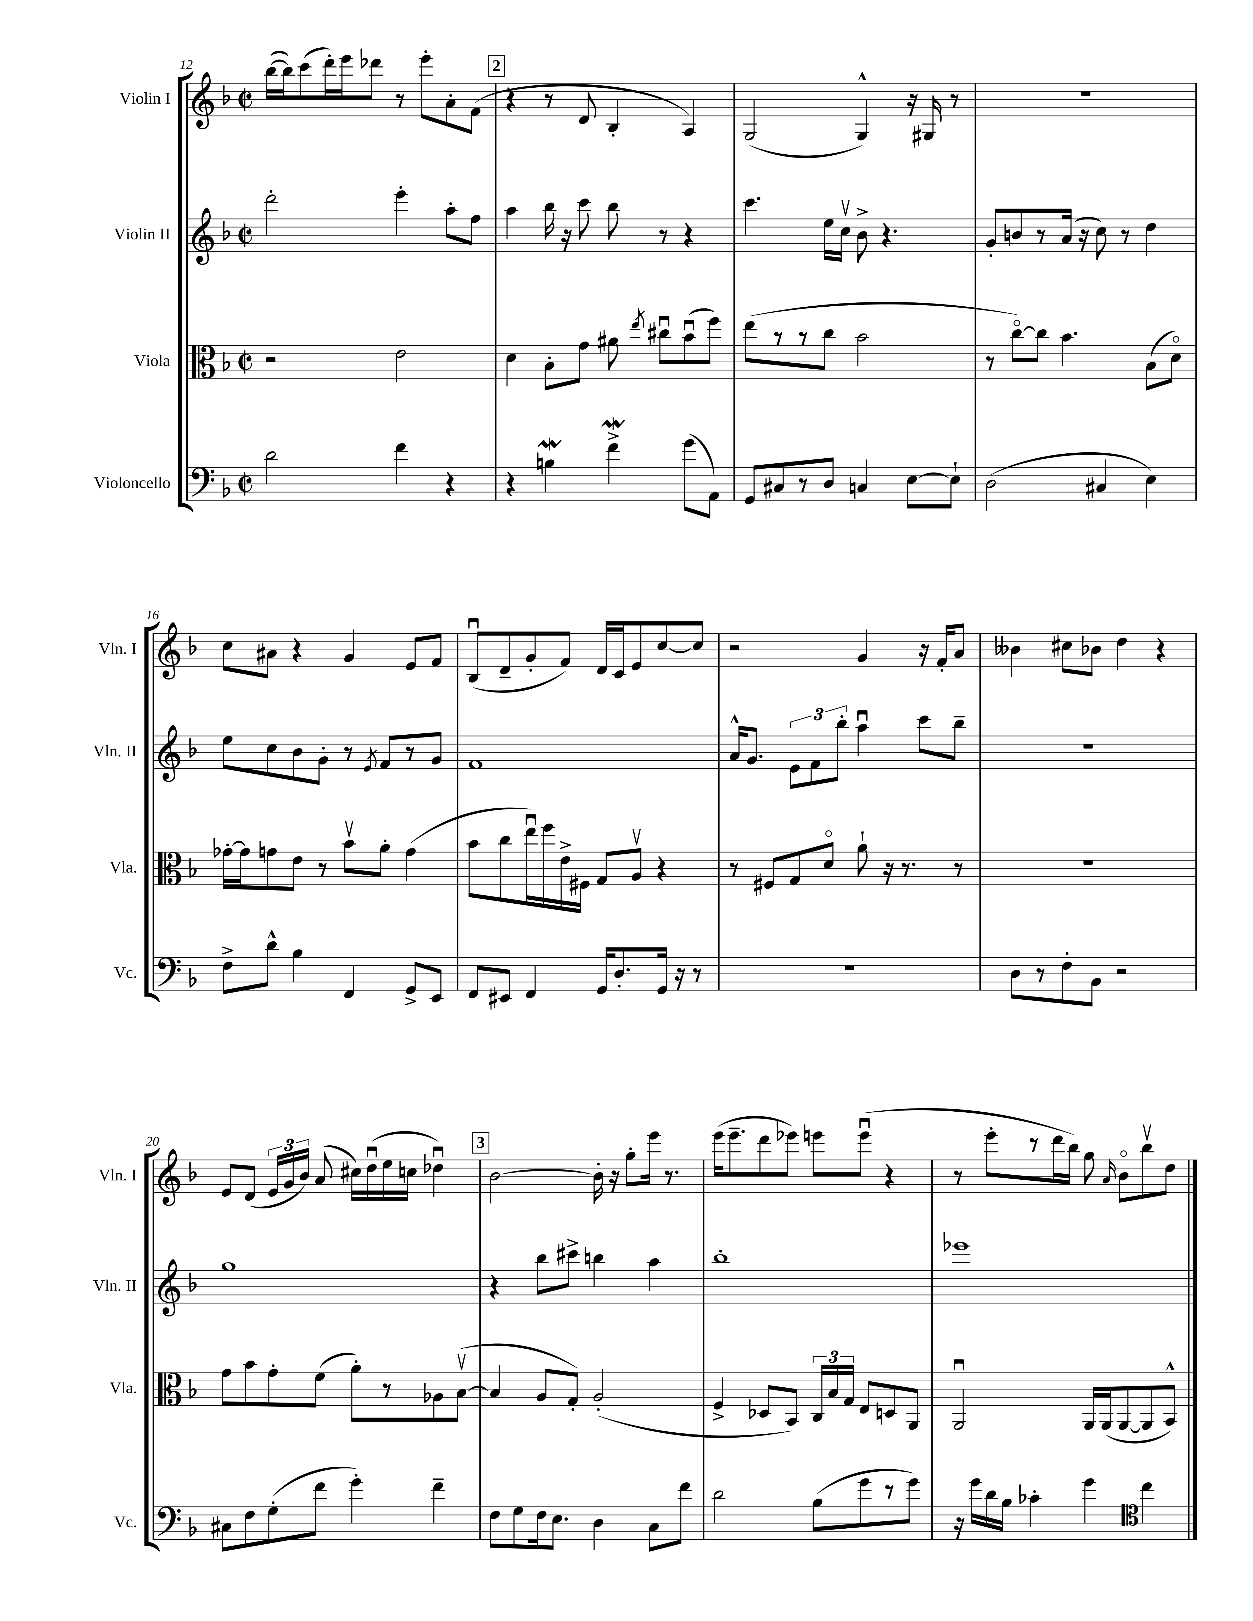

**kern	**kern	**kern	**kern
*staff4	*staff3	*staff2	*staff1
*clefF4	*clefC3	*clefG2	*clefG2
*k[b-]	*k[b-]	*k[b-]	*k[b-]
*M2/2	*M2/2	*M2/2	*M2/2
*met(c|)	*met(c|)	*met(c|)	*met(c|)
2d	2r	2ddd'	([16bb-
.	.	.	16bb-])
.	.	.	(8ccc
.	.	.	16ddd')
.	.	.	16eee
.	.	.	8ddd-
4f	2e	4eee'	8r
.	.	.	8eee'
4r	.	8aa'	8a'
.	.	8ff	(8f
=	=	=	=
4r	4d	4aa	4r
4B	8B-'	16bb-	8r
.	.	16r	.
.	8g	8ccc	8d
4f^	8a#	8bb-	4B-'
.	8qee	.	.
.	8cc#u	8r	.
(8g	(8b-u	4r	4A)
8AA)	8ff)	.	.
=	=	=	=
8GG	(8ee	4.ccc	(2G
8C#	8r	.	.
8r	8r	.	.
8D	8cc	16ee	.
.	.	16ccv	.
4C	2b-	8b-^	4G^^)
.	.	4.r	.
[8E	.	.	16r
.	.	.	16G#
8E`]	.	.	8r
=	=	=	=
(2D	8r	8g'	1r
.	[8cco)	8b	.
.	8cc]	8r	.
.	4.b-	(16a	.
.	.	16r	.
4C#	.	8cc)	.
.	.	8r	.
4E)	(8B-	4dd	.
.	8do)	.	.
=	=	=	=
8F^	[16g-'	8ee	8cc
.	16g-]	.	.
8d^^	8g	8cc	8a#
4B-	8e	8b-	4r
.	8r	8g'	.
4FF	8b-v	8r	4g
.	.	8qe	.
.	8a'	8f	.
8GG^	(4g	8r	8e
8EE	.	8g	8f
=	=	=	=
8FF	8b-	1f	(8B-u
8EE#	8cc	.	8d~
4FF	16eeu)	.	8g'
.	16ff	.	.
.	16e^	.	8f)
.	16F#	.	.
16GG	8G	.	16d
8.D'	.	.	16c
.	8Av	.	8e
16GG	4r	.	[8cc
16r	.	.	.
8r	.	.	8cc]
=	=	=	=
1r	8r	16a^^	2r
.	.	8.g	.
.	8F#	.	.
.	8G	12e	.
.	.	12f	.
.	8do	.	.
.	.	12bb-'	.
.	8a`	4aau	4g
.	16r	.	.
.	8.r	.	.
.	.	8ccc	16r
.	.	.	16f'
.	8r	8bb-~	8a
=	=	=	=
8D	1r	1r	4b--
8r	.	.	.
8F'	.	.	8cc#
8BB-	.	.	8b-
2r	.	.	4dd
.	.	.	4r
=	=	=	=
8C#	8g	1gg	8e
8F	8b-	.	(8d
(8G'	8g'	.	24e
.	.	.	24g
.	.	.	24b-)
8f	(8f	.	(8a
4g')	8a')	.	16cc#)
.	.	.	(16ddu
.	8r	.	16ee
.	.	.	16cc
4f~	8A-	.	4dd-u)
.	([8B-v	.	.
=	=	=	=
8F	4B-]	4r	[2b-
8G	.	.	.
16F	8A	8bb-	.
8.E	.	.	.
.	8G')	8ccc#^	.
4D	(2A'	4bb	16b-']
.	.	.	16r
.	.	.	8gg'
8C	.	4aa	16eee
.	.	.	8.r
8f	.	.	.
=	=	=	=
2d	4F^	1bb-'	(16eee
.	.	.	8.eee~
.	8D-	.	8ddd
.	8BB-)	.	8eee-)
(8B-	24C	.	8eee
.	24B-	.	.
.	24G	.	.
8g	8E	.	(8eeeu
8r	8D	.	4r
8g)	8AA	.	.
=	=	=	=
16r	2AAu	1eee-	8r
16g	.	.	.
16d	.	.	8eee'
16B-	.	.	.
4c-'	.	.	8r
.	.	.	16ddd
.	.	.	16bb-)
4g	16AA	.	8gg
.	(16AA	.	.
.	.	.	16qqa
.	[8AA	.	8b-o
*clefC4	*	*	*
4cc	8AA]	.	8bb-v
.	8BB-^^)	.	8dd
==	==	==	==
*-	*-	*-	*-
